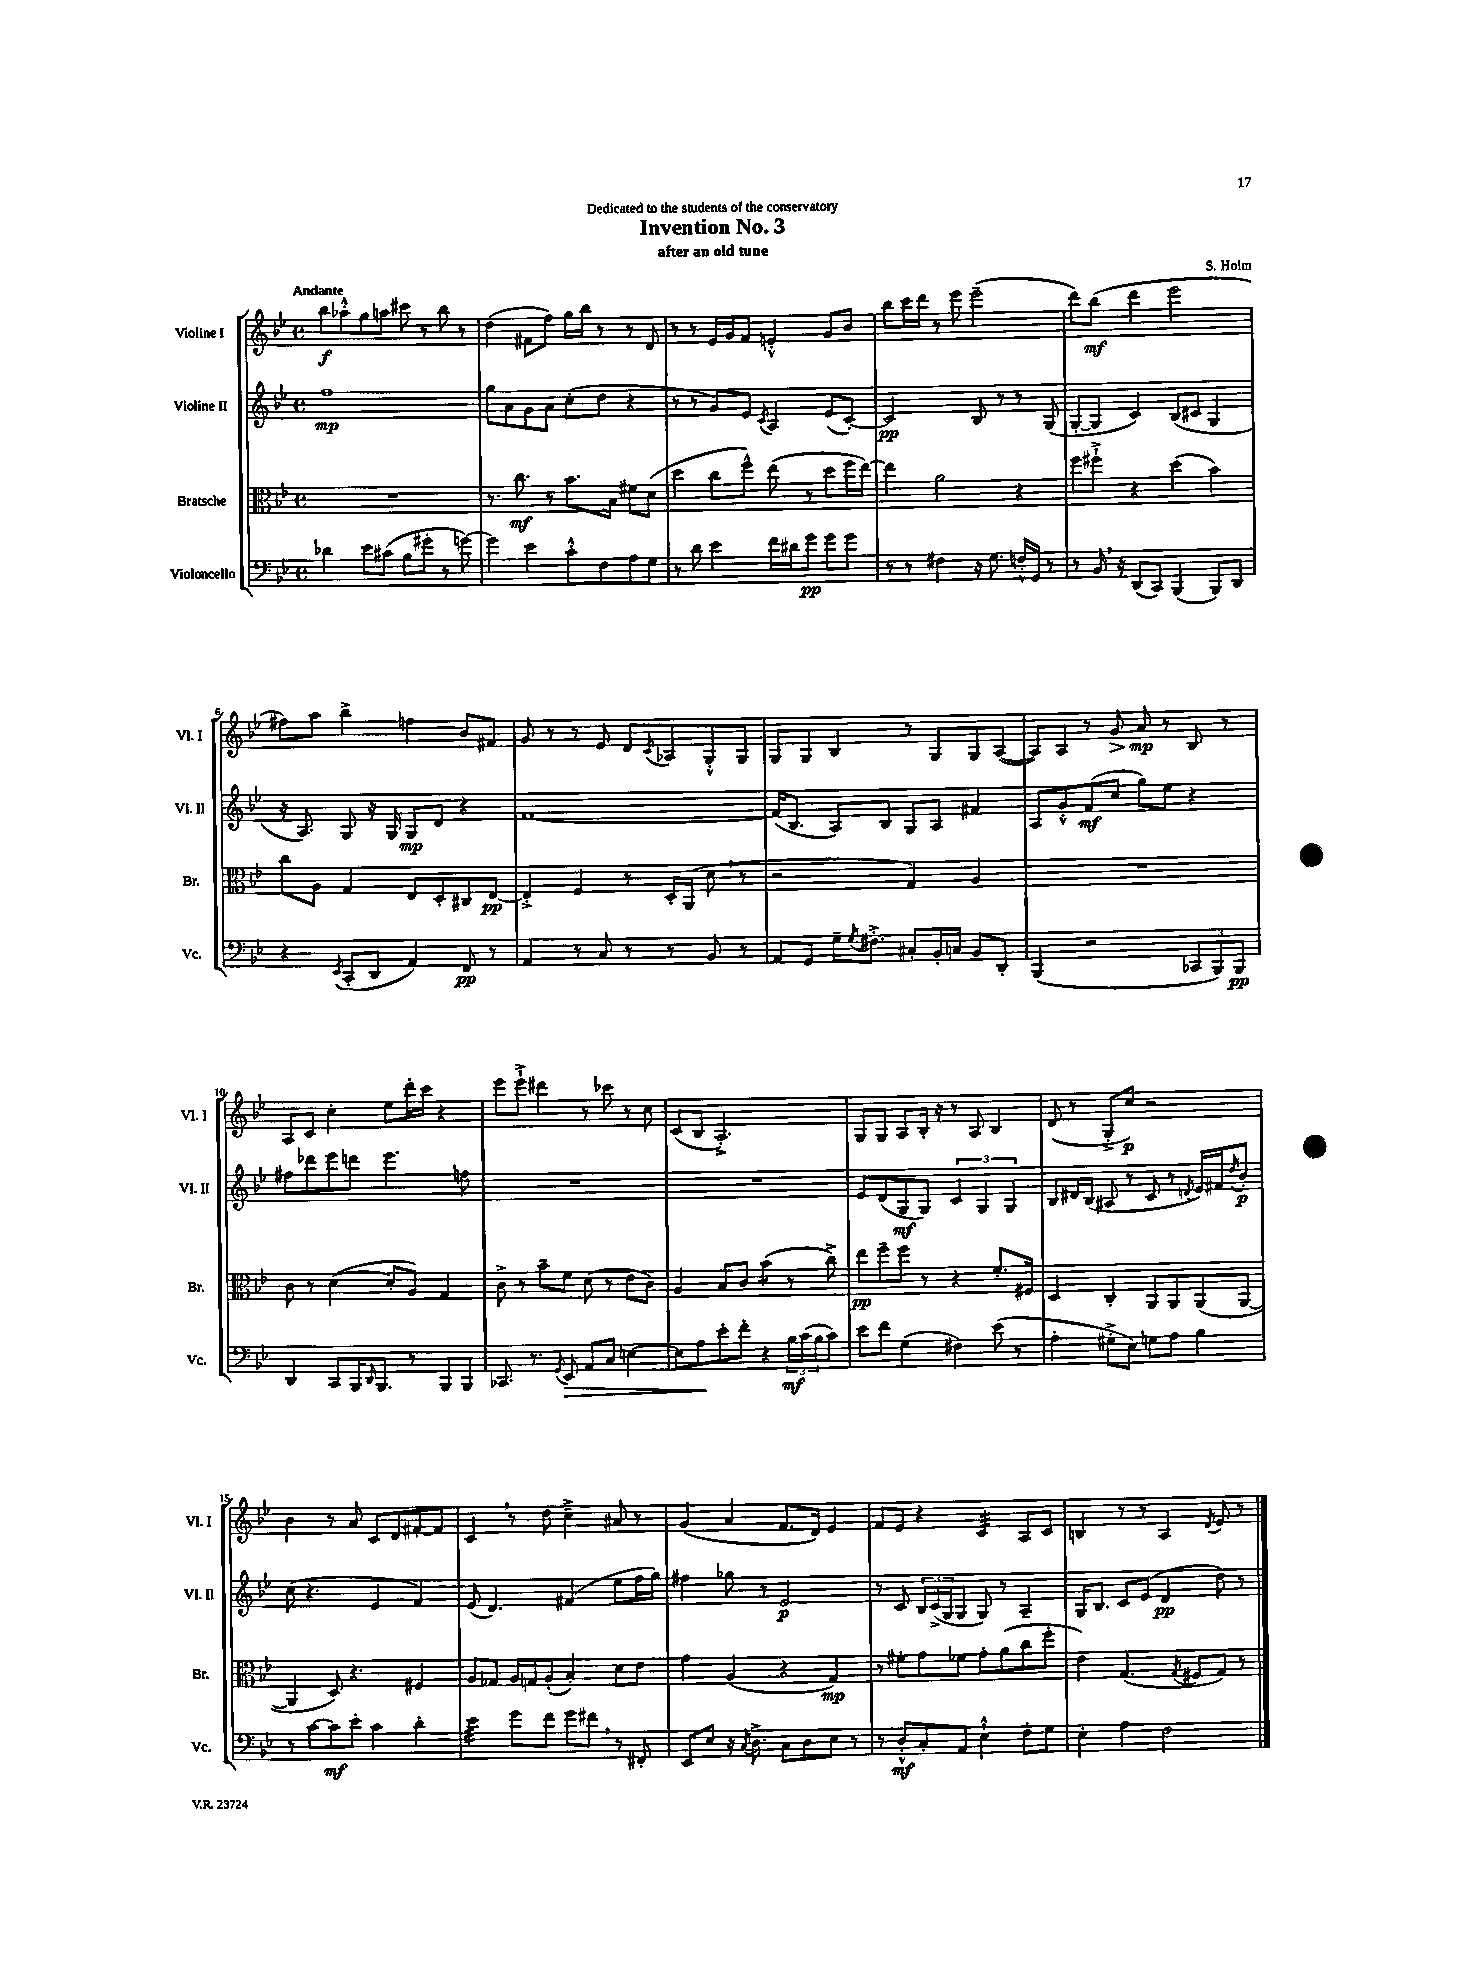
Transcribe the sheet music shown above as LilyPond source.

\header { title = "Invention No. 3" composer = "S. Holm" subtitle = "after an old tune" dedication = "Dedicated to the students of the conservatory" }
<<
\new StaffGroup <<
\new Staff = "s0" \with { instrumentName = "Violine I" shortInstrumentName = "Vl. I" } {
    \clef treble \key bes \major \defaultTimeSignature \time 4/4 \tempo "Andante"
    bes''8\f aes''8-.-^ g''8 a''8 cis'''8 r8 bes''8 r8 |
    d''4( fis'8 f''8) g''16 bes''16 r8 r8 d'8 |
    r8 r8 ees'16 g'16 f'8 e'4-.-^ g'8 bes'8 |
    bes''8 c'''16 d'''16 r8 ees'''8 ees'''2--( |
    d'''8) bes''8\mf( d'''4 ees'''2 |
    fis''8) a''8 bes''4-> f''4 bes'8 fis'8 |
    g'8 r8 r8 ees'8 d'8 \acciaccatura { c'8 } aes8 g8-.-^ g8 |
    g8 g8 bes4 r8 g8 g8 a8~( |
    a8) a8 r8 g'8\> a'8\mp\! r8 bes8 r8 |
    a8 c'8 c''4-. ees''8 d'''16-. c'''16 r4 |
    ees'''8 ees'''8-!-> dis'''4 r8 ces'''8 r8 c''8 |
    c'8( bes8 a2.-.->) |
    g8 g8 a8 bes16-. r16 r8 a8 bes4 |
    d'8( r8 g8-.-> c''8\p) r2 |
    bes'4 r8 a'8 c'8 d'8 fis'8~-. fis'8 |
    c'4 \breathe r8 d''8 c''4---> ais'8 r8 |
    g'4( a'4 f'8. d'16) ees'4 |
    f'8 ees'8 r4 c'4:32 a8 c'8 |
    b4 r8 r8 a4 \acciaccatura { d'8 } ees'8 r8 \bar "|." |
}
\new Staff = "s1" \with { instrumentName = "Violine II" shortInstrumentName = "Vl. II" } {
    \clef treble \key bes \major \defaultTimeSignature \time 4/4
    f''1\mp |
    g''8 a'8 g'8 a'8 c''8-.( d''8 r4 |
    r8 r8 g'8) ees'8 \acciaccatura { c'8 } a4 ees'8( c'8~-.) |
    c'2\pp bes8 r8 r8 g8( |
    g8~-. g8 c'4) bes8( cis'8 g4 |
    r16 a8.) g8 r16 g16 g8\mp d'8 r4 |
    f'1~ |
    f'16( bes8. a8) bes8 g8 a8 fis'4 |
    a8 g'8-.-^ f'8\mf( c''8 g''8) ees''8 r4 |
    fis''8 des'''8 ees'''8 d'''8 ees'''4. f''8 |
    R1 |
    R1 |
    ees'8 d'8( g8\mf g8) \tuplet 3/2 { c'4 g4 g4 } |
    bes8 dis'16 bes16( ais8 r8 c'8 r8 \acciaccatura { d'8 } ees'16) fis'16 \acciaccatura { d''8 } bes'8-.\p |
    c''8( r4. ees'4 f'4) |
    ees'8( d'4.) fis'4( ees''8 f''16 g''16) |
    fis''4 ges''8 r8 ees'2\p |
    r8 c'8 \tuplet 3/2 { bes16 c'16->( g16 } g8 g8) r8 a4-- |
    g16 bes8. c'8 ees'8( d'4\pp d''8) r8 \bar "|." |
}
\new Staff = "s2" \with { instrumentName = "Bratsche" shortInstrumentName = "Br." } {
    \clef alto \key bes \major \defaultTimeSignature \time 4/4
    R1 |
    r8. c''8.\mf r8 bes'8. bes16 fis'8 d'8( |
    d''4 c''8 f''8-^) ees''8( r8 d''8 f''16 ees''16~) |
    ees''4 a'2 r4 |
    f''8 fis''8-!-> r4 d''4( bes'4) |
    c''8 a8 g4 ees8 d8-. cis8 ees8~\pp |
    ees4-.-> f4 r8 d16-. a,16( d'8 \breathe r8 |
    r2 g4) a4 |
    R1 |
    c'8 r8 d'4~( d'8-. a8) g4 |
    c'8-> r8 bes'8-- f'8 d'8( r8 ees'8 c'8) |
    a4 bes8 c'8 bes'4:8( r8 c''8->) |
    ees''8\pp f''8-- f''8 r8 r4 f'8.-. fis16 |
    d4 c4-. a,8 a,8 a,8( a,8~ |
    a,4 d8) r4. fis4 |
    a8 ges8 a16 g16 a8-.( bes4-.) d'8 ees'8 |
    g'4 a4( r4 g4\mp) |
    r8 fis'8-. g'8 fes'8 g'8-. a'8( c''8 f''8-. |
    ees'4) g4.( \acciaccatura { g8 } fis8 g8) r8 \bar "|." |
}
\new Staff = "s3" \with { instrumentName = "Violoncello" shortInstrumentName = "Vc." } {
    \clef bass \key bes \major \defaultTimeSignature \time 4/4
    des'4 ees'8 cis'8( bes8 gis'8-. r8 g'8~) |
    g'4 ees'4 c'8-.-^ f8 a8 g8 |
    r8 d'8 ees'4 f'16 dis'16 g'8\pp g'8 g'8 |
    r8 r8 fis4 r16 g8. f16-.-^ g,16 r8 |
    r8 bes,16 \breathe r16 d,8( c,8) bes,,4( bes,,8) d,8 |
    r4 \acciaccatura { ees,8 } c,8-.( d,8 a,4) f,8\pp r8 |
    a,4 r8 c8 r8 r8 bes,8 r8 |
    a,8 g,8 g16-- \acciaccatura { g8 } fis8.-.-> cis8-. bes,16-. c16 bes,8 d,8-. |
    bes,,4( r2 \tuplet 3/2 { ces,8 bes,,8) bes,,8\pp } |
    d,4 c,8 bes,,16 \grace { d,16 } bes,,8. r8 bes,,8 bes,,8 |
    ces,8. r8. \acciaccatura { g,8 } ees,8\> a,8 c8 e4~ |
    e8 a8\! ees'8-. f'8-. r4 \tuplet 3/2 { bes16\mf c'16( bes16 } c'8) |
    ees'8 f'8 g4( fis4) ees'8( r8 |
    a4-. gis8-.-> ees8) g8 a8 bes4 |
    r8 c'8~ c'8\mf ees'8-. c'4 d'4-. |
    ees'4:32 g'8 f'8 g'8 fis'8 \breathe r8 fis,8-. |
    ees,8 ees8 r16 \acciaccatura { c8 } d8.-> c8 d8 ees8 r8 |
    r8 d8-.-^\mf c8-. a,8 ees4-!-^ f8-. g8 |
    ees4-. a4 f2 \bar "|." |
}
>>
>>
